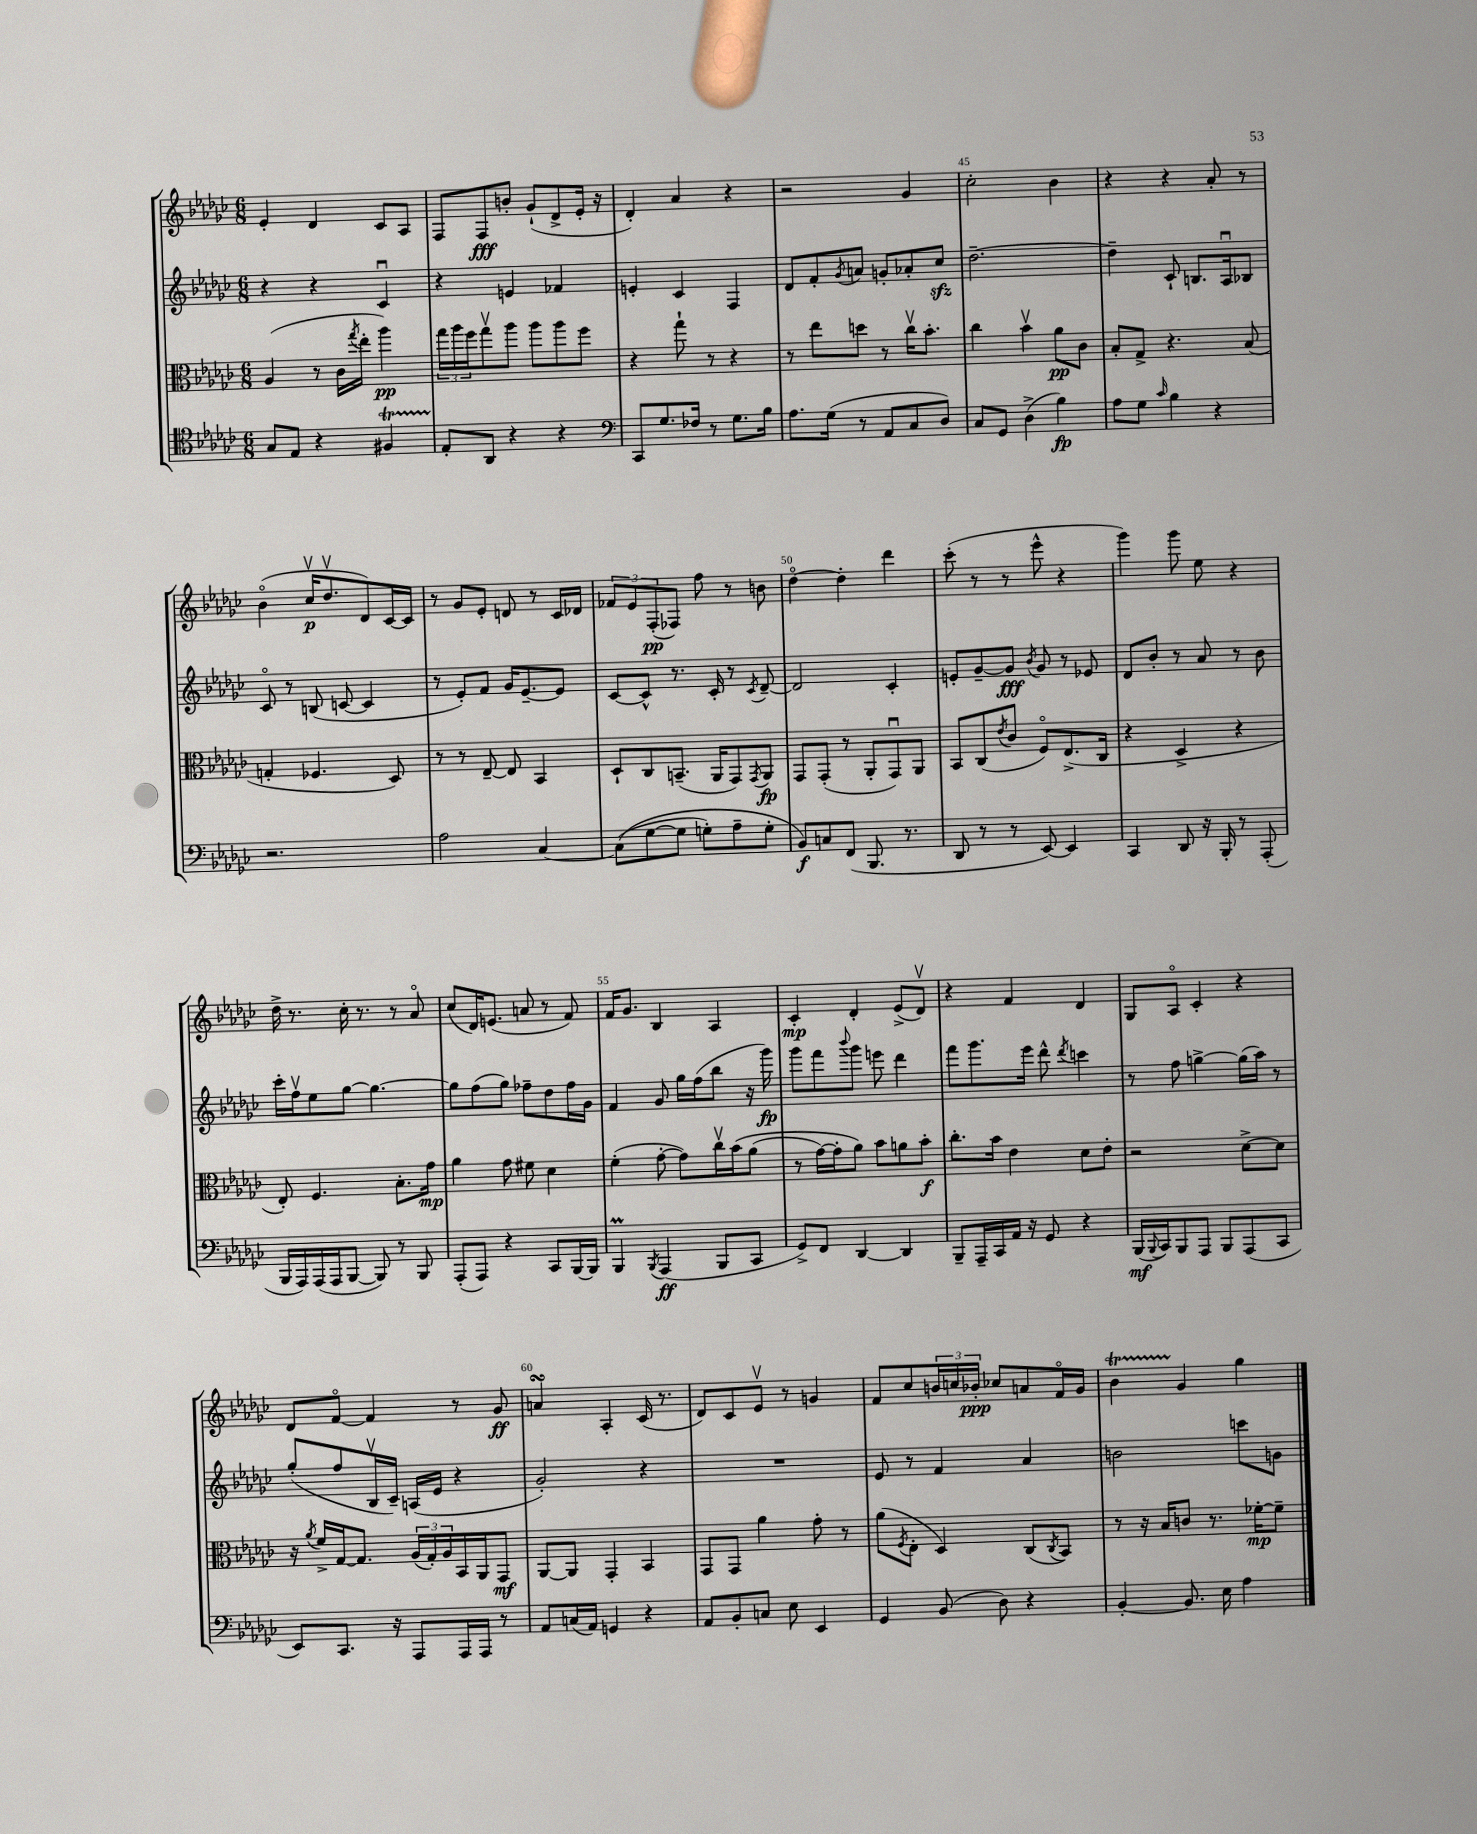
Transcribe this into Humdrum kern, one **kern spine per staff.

**kern	**kern	**kern	**kern
*staff4	*staff3	*staff2	*staff1
*clefC4	*clefC3	*clefG2	*clefG2
*k[b-e-a-d-g-c-]	*k[b-e-a-d-g-c-]	*k[b-e-a-d-g-c-]	*k[b-e-a-d-g-c-]
*M6/8	*M6/8	*M6/8	*M6/8
8G-/L	(4A-/	4r	4e-'/
8E-/J	.	.	.
4r	8r	4r	4d-/
.	16c-\LL	.	.
.	8qgg-/	.	.
.	16ee-'\JJ	.	.
4F#/	4aa-\)	4c-u/	8c-/L
.	.	.	8A-/J
=	=	=	=
8E-'/L	24gg-\LL	4r	8F/L
.	24aa-\	.	.
.	24ff\J	.	.
8AA-/J	8gg-v\	.	8F/
4r	8aa-\J	4e/	8b'/J
.	8aa-\L	.	(8g-`/L
4r	8aa-\	4f-/	8d-^/
.	8ff\J	.	16e-'/Jk
.	.	.	16r
=	=	=	=
*clefF4	*	*	*
8CC-/L	4r	4e'/	4d-'/)
8.G-/	.	.	.
.	8gg-`\	4c-/	4a-/
16F-/Jk	.	.	.
8r	8r	.	.
8.G-\L	4r	4F/	4r
16B-\Jk	.	.	.
=	=	=	=
8.A-\L	8r	8d-/L	2r
.	8ee-\L	8f'/	.
(16G-\Jk	.	.	.
.	.	8qg-/	.
8r	8dd\J	8a/J	.
8AA-/L	8r	8g'/L	.
8C-/	16cc-v\LK	8a-'/	4g-/
.	8.b-'\J	.	.
8D-/J)	.	8cc-/J	.
=	=	=	=
8C-/L	4cc-\	[2.dd-~\	2cc-'\
8GG-/J	.	.	.
(4D-^\	4b-v\	.	.
4B-\)	8a-\L	.	4b-\
.	8c-\J	.	.
=	=	=	=
8A-\L	8B-'/L	4dd-~\]	4r
8G-\J	8G-^/J	.	.
16qqc-/	.	.	.
4B-\	4.r	8c-`/	4r
.	.	8.B/L	.
4r	.	.	8a-'/
.	.	16A-u/k	.
.	(8B-/	8B-/J	8r
=	=	=	=
2.r	4G'/	8c-o/	(4b-o\
.	.	8r	.
.	4.F-/	(8B/	16cc-v/LK
.	.	.	8.dd-v/
.	.	[8c/	.
.	.	4c/]	8d-/)
.	8D-/)	.	[16c-/L
.	.	.	16c-/]JJ
=	=	=	=
2A-\	8r	8r	8r
.	8r	8e-'/L)	8g-/L
.	[8E-~/	8f/J	8e-'/J
.	8E-/]	16g-/LK	8d/
.	.	[8.e-~/	.
[4C-/	4BB-/	.	8r
.	.	8e-/]J	16c-/LL
.	.	.	16d-/JJ
=	=	=	=
&((8C-\]L	8D-`/L	[8c-/L	12f-/L
.	.	.	12e-/
[8G-\	8C-/	8c-^^/]J	.
.	.	.	(12F'/
8G-\]J	(8.BB~/J	8.r	8F-/J)
8G'\L)	.	.	8ff\
.	16AA-/LK	16c-'/	.
8A-~\	8GG-/)	8r	8r
.	8qGG-/	8qc-/	.
8G'\J	8AA-/J	[8d-~/	8b\
=	=	=	=
8BB-/L&)	8GG-/L	2d-/]	[4dd-o\
8C/	(8GG-'/J	.	.
(8FF/J	8r	.	4dd-'\]
8.BBB-/	8AA-'/L	.	.
.	8GG-u/)	4c-'/	4ddd-\
8.r	.	.	.
.	8AA-/J	.	.
=	=	=	=
8DD-/	8BB-/L	8e'/L	(8ccc-'\
8r	(8C-/	[8g-~/	8r
.	8qe-/	.	.
8r	8c-/J	8g-/]J	8r
.	.	8qb-/	.
[8EE-/)	8Fo/L)	8g-/	8eee-^^\
4EE-/]	(8.E-^/	8r	4r
.	.	8e-/	.
.	16C-/Jk	.	.
=	=	=	=
4CC-/	4r	8d-/L	4ggg-\)
.	.	8b-'/J	.
8DD-/	4D-^/	8r	8ggg-\
16r	.	8a-/	8ee-\
16BBB-'/	.	.	.
8r	4r	8r	4r
(8AAA-'/	.	8b-\	.
=	=	=	=
16BBB-/LL	8E-'/)	16ccc-'\LL	16dd-^\
16AAA-/)	.	16ffv\J	8.r
(16AAA-/	4.F/	8ee-\	.
16AAA-/J	.	.	.
[8BBB-/J	.	[8gg-\J	16cc-'\
.	.	.	8.r
8BBB-/])	.	4.gg-\_	.
8r	8.B-'\L	.	8r
8BBB-/	.	.	8a-o/
.	16g-\Jk	.	.
=	=	=	=
(8AAA-'/L	4a-\	8gg-\]L	(8cc-/L
8AAA-/J)	.	(8ff\	16d-/K)
.	.	.	(8.e/J
4r	8g-\	8gg-\J)	.
.	8f#\	8ff-~\L	8a/
8CC-/L	4d-\	8dd-\	8r
[16BBB-/L	.	16ff-\L	8f/)
16BBB-/]JJ	.	16g-\JJ	.
=	=	=	=
4BBB-/	(4f'\	4f/	16f/LK
.	.	.	8.g-/J
8qBBB-/	.	.	.
(4AAA-/	[8g-'\	8g-/	4B-/
.	8g-\]L)	16gg-\LL	.
.	.	(16ff\J	.
8BBB-/L	16cc-v\L	8bb-\J	4A-/
.	&(16b-\J	.	.
8CC-/J	(8a-\J	16r	.
.	.	16ggg-\)	.
=	=	=	=
8GG-^/L)	8r	8ggg-\L	4c-'/
8FF/J	[16g-\LL)	8fff\	.
.	16g-'\]J	.	.
.	.	8qqbbb-/	.
[4DD-/	8a-\J&)	8ggg-\J	4d-'/
.	8b-\L	8eee\	.
4DD-/]	8a\	4ddd-\	(8e-^/L
.	8b-'\J	.	8d-v/J)
=	=	=	=
8BBB-~/L	8.cc-'\L	8fff\L	4r
16AAA-~/L	.	8.ggg-\	.
16CC-/	16b-\Jk	.	.
16AA-/JJ	4e-\	.	4f/
16r	.	16eee-\Jk	.
8GG-/	.	8ddd-^^\	.
.	.	8qddd-/	.
4r	8d-\L	4ccc\	4d-/
.	8e-'\J	.	.
=	=	=	=
(16BBB-/LL	2r	8r	8G-/L
8qqBBB-/	.	.	.
16CC-/J)	.	.	.
8BBB-/	.	8ff\	8A-o/J
8AAA-/J	.	[4gg^\	4c-'/
8BBB-/L	.	.	.
(8AAA-/	[8d-^\L	(16gg\]LL	4r
.	.	16aa-\JJ)	.
8CC-/J	8d-\]J	8r	.
=	=	=	=
8EE-/L)	16r	(8gg-'/L	8d-/L
.	8qa-/	.	.
.	16f^/LL	.	.
8.CC-/J	[16G-/J	8ff/	[8fo/J
.	8.G-/]J	.	.
.	.	16B-v/L	4f/]
16r	.	16c-~/JJ)	.
8AAA-/L	(24A-/LL	(16A/LL	.
.	24G-'/)	.	.
.	.	16e-/JJ	.
.	24A-/	.	.
16AAA-/L	16BB-/	4r	8r
16AAA-/JJ	16AA-/J	.	.
8r	8GG-/J	.	8g-/
=	=	=	=
8AA-/L	[8AA-/L	2g-'/)	4a/
(16C/L	8AA-/]J	.	.
16AA-/JJ)	.	.	.
4GG/	4GG-'/	.	4A-'/
4r	4BB-/	4r	(16c-/
.	.	.	8.r
=	=	=	=
8AA-/L	8GG-/L	2.r	8d-/L)
8BB-'/	8GG-/J	.	8c-/
8C/J	4a-\	.	8e-v/J
8E-\	.	.	8r
4EE-/	8g-'\	.	4g/
.	8r	.	.
=	=	=	=
4GG-/	(8a-\L	8e-/	8f/L
.	8qF/	.	.
.	8E-'\J	8r	8cc-/
(8BB-/	4D-/)	4f/	24b/L
.	.	.	24cc/
.	.	.	24b-'/JJ
8D-\)	.	.	8cc-/L
4r	(8C-/L	4a-/	8a/
.	8qC-/	.	.
.	8BB-/J)	.	16fo/L
.	.	.	16g-/JJ
=	=	=	=
[4BB-'/	8r	2b\	4b-\
.	16r	.	.
.	16B-/LK	.	.
8.BB-/]	8c/J	.	4g-/
.	8.r	.	.
16E-\	.	.	.
4A-\	.	8ccc\L	4gg-\
.	[16f-'\LK	.	.
.	8f-~\]J	8g\J	.
==	==	==	==
*-	*-	*-	*-
